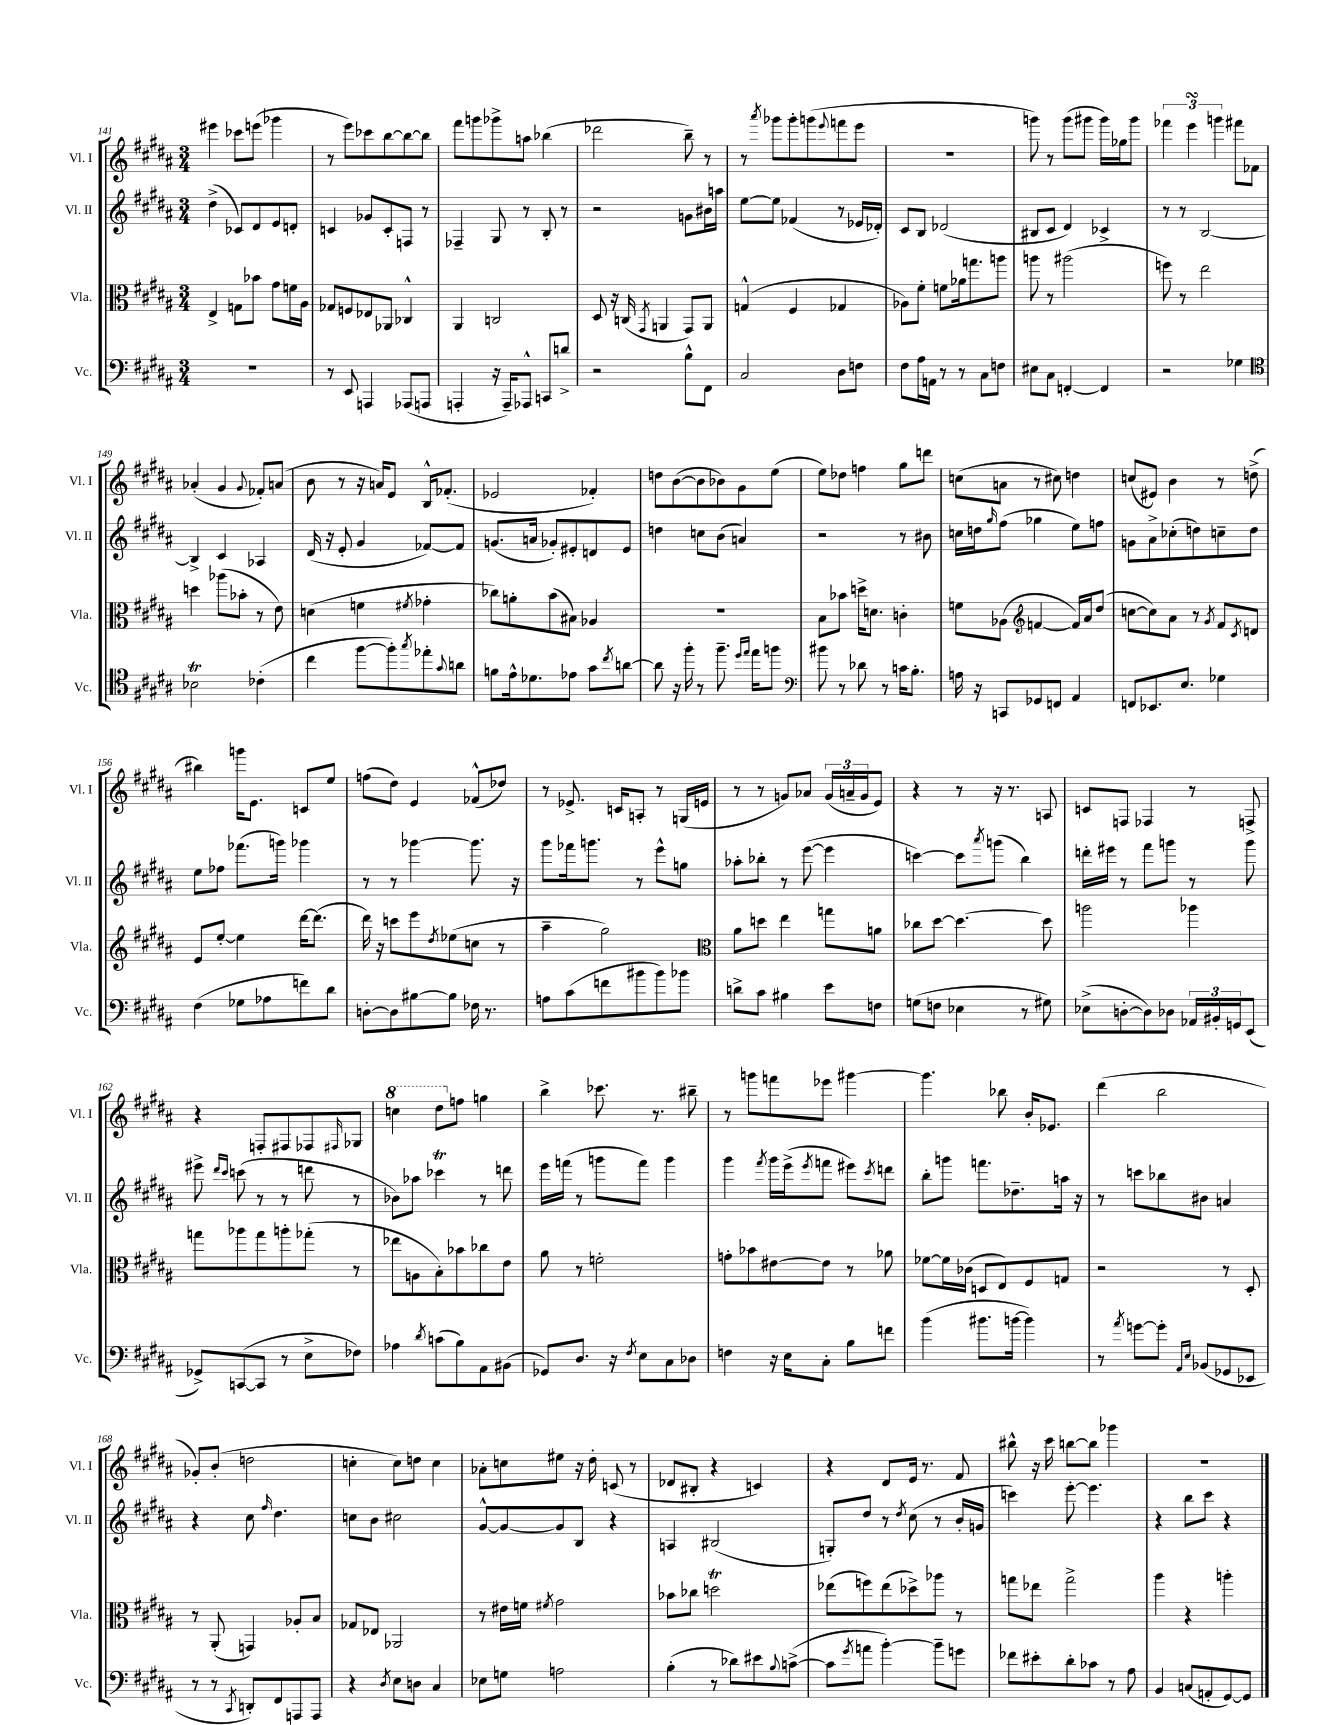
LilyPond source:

<<
\new StaffGroup <<
\new Staff = "s0" \with { instrumentName = "Vl. I" shortInstrumentName = "Vl. I" } {
    \clef treble \key b \major \numericTimeSignature \time 3/4
    eis'''4 ces'''8 e'''8( ges'''4 |
    r8 e'''8) ces'''8 b''8~ b''8~ b''8 |
    fis'''8 g'''8 ges'''8-> a''8 bes''4( |
    des'''2 b''8--) r8 |
    r8 \acciaccatura { ais'''8 } ges'''8 ges'''8-. g'''8( \appoggiatura { e'''8 } f'''8 e'''8 |
    R2. |
    g'''8) r8 g'''8( gis'''8 gis'''16) ges''16 gis'''8 |
    \tuplet 3/2 { fes'''4 e'''4\turn g'''4 } fis'''8 fes'8 |
    aes'4-.( gis'4 \appoggiatura { gis'8 } fes'8-.) a'8( |
    b'8 r8 r16 a'16) e'8 b16-^ fes'8.-.( |
    ees'2 fes'4-.) |
    d''8 b'8~( b'8 bes'8) gis'8 e''8( |
    e''8) des''8 f''4 gis''8 d'''8 |
    c''8( a'8 r8 cis''8) d''4 |
    c''8( eis'8) b'4 r8 d''8->( |
    bis''4) g'''16 e'8. c'8 e''8 |
    f''8( dis''8) e'4 fes'8-^( des''8) |
    r8 ees'8.-> c'16 a8-. r8 g16( e'16 |
    r8 r8 g'8) aes'8 \tuplet 3/2 { g'16( a'16-- g'16 } e'8) |
    r4 r8 r16 r8. a8 |
    c'8 f8 fes4 r8 f8-> |
    r4 f8-. fis8 fes8 \grace { fis16 } ges8 |
    \ottava #1 c'''4 dis'''8 \ottava #0 f''8 g''4 |
    b''4-> ces'''8. r8. bis''8-- |
    r8 g'''8 f'''8 ees'''8 gis'''4~ |
    gis'''4. bes''8 b'16-. ees'8. |
    dis'''4( b''2 |
    ges'8-.) b'8-.( d''2 |
    c''4-. c''8) d''8 c''4 |
    aes'8-. c''8 eis''8 r16 dis''16-. c'8( r8 |
    des'8 bis8-. r4 c'4) |
    r4 dis'8 e'16 r8. fis'8 |
    bis''8-^ r16 cis'''16 b''8~ b''8 ges'''4 |
    R2. \bar "|." |
}
\new Staff = "s1" \with { instrumentName = "Vl. II" shortInstrumentName = "Vl. II" } {
    \clef treble \key b \major \numericTimeSignature \time 3/4
    dis''4->( ces'8) dis'8 e'8 d'8-. |
    c'4 ges'8 c'8-. f8 r8 |
    fes4-- gis8 r8 b8-. r8 |
    r2 g'8 bis'16 a''16 |
    e''8~ e''8 fes'4( r8 ees'16 des'16-.) |
    cis'8 b8 des'2( |
    bis8 cis'8 dis'4) ces'4-> |
    r8 r8 b2~ |
    b4-> cis'4 aes4 |
    dis'16( r16 e'8-. gis'4 fes'8~) fes'8 |
    g'8.( a'16 ges'8-.) eis'8-. d'8 eis'8 |
    d''4 c''8 b'8( a'4) |
    r2 r8 bis'8 |
    c''16 d''16 \grace { gis''16 } fis''8( ges''4 e''8) f''8 |
    g'8 ais'8-> ces''8-.( d''8) c''8-- d''8 |
    e''8 fes''8 fes'''8.( g'''16) ges'''4 |
    r8 r8 ges'''4~ ges'''8. r16 |
    gis'''8 fes'''16 g'''8. r8 e'''8-^ g''8 |
    aes''8-. bes''8-. r8 e'''8~( e'''4 |
    c'''4~) c'''8 \acciaccatura { ais'''8 } g'''8( b''4) |
    d'''16-. eis'''16 r8 fis'''8 g'''8 r8 g'''8 |
    eis'''8-> \grace { dis'''16 cis'''16 } c'''8( r8 r8 d'''8 r8 |
    bes'8) aes''8 ces'''4\trill r8 d'''8 |
    e'''16 f'''16( r8 g'''8 f'''8) g'''4 |
    gis'''4 \acciaccatura { fis'''8 } gis'''16 e'''16->( \acciaccatura { e'''8 } f'''8 eis'''8) \acciaccatura { cis'''8 } d'''8 |
    b''8-. g'''8 f'''8. des''8.-- a''16 r16 |
    r8 c'''8 bes''8 bis'8 a'4 |
    r4 cis''8 \grace { fis''16 } dis''4. |
    c''8 b'8 cis''2 |
    gis'8~-^ gis'8~ gis'8 b8 r4 |
    a4 bis2( |
    g8-.) dis''8 r8 \acciaccatura { dis''8 } cis''8( r8 b'16-. g'16 |
    c'''4) e'''8~-. e'''4. |
    r4 b''8 cis'''8 r4 \bar "|." |
}
\new Staff = "s2" \with { instrumentName = "Vla." shortInstrumentName = "Vla." } {
    \clef alto \key b \major \numericTimeSignature \time 3/4
    e4-> g8 bes'8 gis'8 f'16 ais16 |
    ges8 f8 ees8 aes,8 ces4-^ |
    ais,4 c2 |
    dis8 r16 c16( \acciaccatura { gis,8 } a,4 gis,8) a,8 |
    g4-^( fis4 ges4 |
    aes8) fis'8-. f'8 aes'16 g''8. a''8 |
    a''8 r8 ais''2( |
    f''8) r8 e''2 |
    d''4 aes''8( bes'8-. r8 e'8) |
    d'4( f'4 \acciaccatura { fis'8 } ges'4-. |
    ces''8) a'8-. b'8( bis8) aes4 |
    R2. |
    b8 bes'8 d''16-> d'8. c'4-. |
    f'8 aes8( \clef treble f'4~ f'16) ais'16 dis''8( |
    c''8~ c''8) ais'8 r8 \acciaccatura { gis'8 } fis'8 \acciaccatura { cis'8 } d'8 |
    e'8 e''8~-. e''4 dis'''16~ dis'''8.( |
    dis'''16) r16 c'''8 e'''8 \acciaccatura { dis''8 } ees''8( c''8 r8 |
    ais''4-- gis''2) |
    \clef alto ais'8 d''8 e''4 g''8 a'8 |
    ces''8 dis''8~ dis''4.~ dis''8 |
    a''2 aes''4 |
    g''8 aes''8 g''8 a''8-. ges''8-.( r8 |
    ees''8 a8 b8-.) bes'8 ces''8 e'8 |
    ais'8 r8 f'2-. |
    g'8-. bes'8 eis'8~ eis'8 r8 aes'8 |
    fes'8~ fes'16 ces'16( d8 e8) fis8 g8 |
    r2 r8 dis8-. |
    r8 ais,8-.( g,4) aes8-. b8 |
    ges8 ees8 aes,2 |
    r8 eis'16 f'16 \acciaccatura { fis'8 } gis'2 |
    bes'8 ces''8 d''2\trill |
    ees''8( f''8) ees''8( des''8->) aes''8 r8 |
    g''8 ees''8 g''2-> |
    ais''4 r4 a''4-. \bar "|." |
}
\new Staff = "s3" \with { instrumentName = "Vc." shortInstrumentName = "Vc." } {
    \clef bass \key b \major \numericTimeSignature \time 3/4
    R2. |
    r8 e,8 a,,4 aes,,8( a,,8 |
    a,,4-. r16 a,,16--) aes,,8-^ c,8 d'8-> |
    r2 b8-^ fis,8 |
    cis2 dis8 f8 |
    fis8 ais16 a,16 r8 r8 cis8 f8 |
    eis8 cis8 f,4~-. f,4 |
    r2 ges4 |
    \clef tenor bes2\trill ces'4-.( |
    cis''4 fis''8~ fis''8-.) \acciaccatura { gis''8 } ees''8-. \appoggiatura { gis'8 } a'8 |
    f'8 e'16-^ des'8. ees'8 gis'8 \acciaccatura { cis''8 } a'8~ |
    a'8 r16 fis''16-. r8 fis''8.-- \grace { dis''16 e''16 } e''16 f''8 |
    \clef bass bis'8 r8 des'8 r8 c'16 b8.-. |
    a16 r16 c,8 ges,8 f,8 ais,4 |
    f,8 ees,8. e8. ges4 |
    fis4( ges8 aes8 f'8) dis'8 |
    d8~-. d8 bis8~ bis8 fes16 r8. |
    a8 cis'8( f'8 bis'8 bis'8) bes'8 |
    d'8-> cis'8 bis4 e'8 f8 |
    g8( f8 ees4 r8 gis8) |
    ees8->( d8~-. d8) des8 \tuplet 3/2 { aes,16 bis,16-. g,16 } e,8( |
    ges,8->) c,8~( c,8 r8 e8-> fes8) |
    aes4 \acciaccatura { dis'8 } c'8( b8) ais,8 bis,8( |
    ges,8) dis8. r16 \acciaccatura { fis8 } e8 cis8 des8 |
    f4 r16 e16 cis8-. b8 f'8 |
    b'4( bis'8. b'16~ b'4) |
    r8 \acciaccatura { ais'8 } g'8~ g'8-. \grace { ais,16 e16 } bes,8( ges,8 ees,8 |
    r8 r8 \acciaccatura { cis,8 } d,8-.) fis,8 a,,8 a,,8 |
    r4 \acciaccatura { dis8 } e8 d8 cis4 |
    ees8 g8 a2 |
    b4-.( r8 des'8) eis'8 \appoggiatura { b8 } c'8~->( |
    c'8 \acciaccatura { gis'8 } a'8 b'4~-.) b'8-- g'8 |
    fes'8 eis'8-. dis'8-. ces'8 r8 ais8 |
    b,4 c8( a,8-. gis,8~) gis,8 \bar "|." |
}
>>
>>
\layout { \context { \Score currentBarNumber = #141 } }
